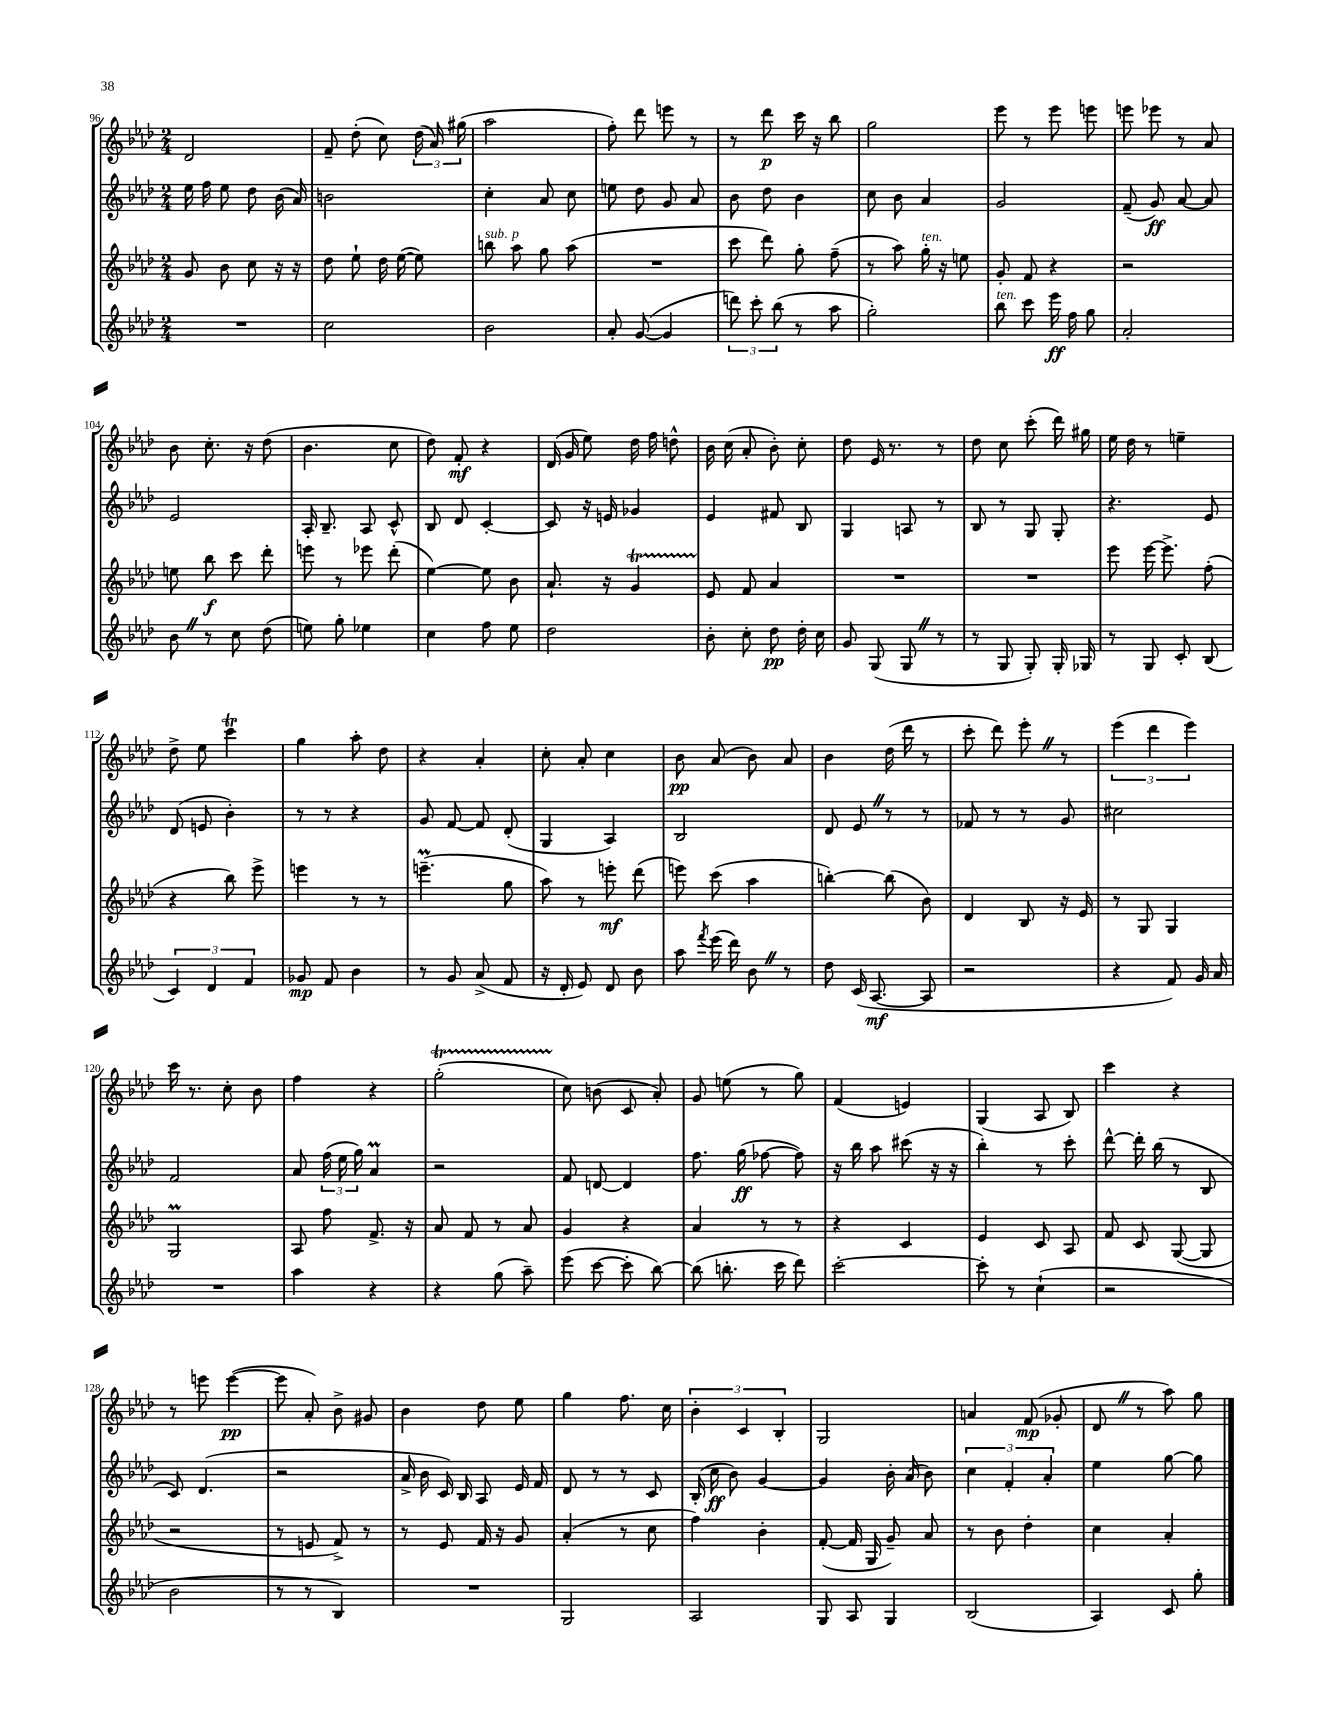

**kern	**kern	**kern	**kern
*staff4	*staff3	*staff2	*staff1
*clefG2	*clefG2	*clefG2	*clefG2
*k[b-e-a-d-]	*k[b-e-a-d-]	*k[b-e-a-d-]	*k[b-e-a-d-]
*M2/4	*M2/4	*M2/4	*M2/4
2r	8g	16ee-	2d-
.	.	16ff	.
.	8b-	8ee-	.
.	8cc	8dd-	.
.	16r	(16b-	.
.	16r	16a-)	.
=	=	=	=
2cc	8dd-	2b	8f~
.	8ee-`	.	(8dd-'
.	16dd-	.	8cc)
.	([16ee-	.	.
.	8ee-])	.	(24dd-
.	.	.	24a-)
.	.	.	(24gg#
=	=	=	=
2b-	8bb	4cc'	2aa-
.	8aa-	.	.
.	8gg	8a-	.
.	(8aa-	8cc	.
=	=	=	=
8a-'	2r	8ee	8ff')
([8g	.	8dd-	8ddd-
4g]	.	8g	8eee
.	.	8a-	8r
=	=	=	=
12ddd)	8ccc	8b-	8r
12ccc'	.	.	.
.	8ddd-)	8dd-	8ddd-
(12bb-	.	.	.
8r	8gg'	4b-	16ccc
.	.	.	16r
8aa-	(8ff~	.	8bb-
=	=	=	=
2gg')	8r	8cc	2gg
.	8aa-)	8b-	.
.	16gg'	4a-	.
.	16r	.	.
.	8ee	.	.
=	=	=	=
8bb-	8g'	2g	8eee-
8ccc	8f	.	8r
16eee-	4r	.	8eee-
16ff	.	.	.
8gg	.	.	8eee
=	=	=	=
2a-'	2r	(8f~	8eee
.	.	8g)	8eee-
.	.	[8a-	8r
.	.	8a-]	8a-
=	=	=	=
8b-	8ee	2e-	8b-
8r	8bb-	.	8.cc'
8cc	8ccc	.	.
.	.	.	16r
(8dd-	8ddd-'	.	(8dd-
=	=	=	=
8ee)	8eee	16A-'	4.b-
.	.	8.B-~	.
8gg'	8r	.	.
4ee-	8eee-	8A-	.
.	(8ddd-'	8c^^	8cc
=	=	=	=
4cc	[4ee-)	8B-	8dd-)
.	.	8d-	8f'
8ff	8ee-]	[4c'	4r
8ee-	8b-	.	.
=	=	=	=
2dd-	8.a-`	8c]	(16d-
.	.	.	16g
.	.	16r	8ee-)
.	16r	16e	.
.	4g	4g-	16dd-
.	.	.	16ff
.	.	.	8dd^^
=	=	=	=
8b-'	8e-	4e-	16b-
.	.	.	(16cc
8cc'	8f	.	8a-'
8dd-	4a-	8f#	8b-')
16dd-'	.	8B-	8cc'
16cc	.	.	.
=	=	=	=
8g	2r	4G	8dd-
(8G	.	.	16e-
.	.	.	8.r
8G	.	8A	.
8r	.	8r	8r
=	=	=	=
8r	2r	8B-	8dd-
8G	.	8r	8cc
8G')	.	8G	(8ccc'
16G'	.	8G'	16ddd-)
16G-	.	.	16gg#
=	=	=	=
8r	8eee-	4.r	16ee-
.	.	.	16dd-
8G	[16eee-	.	8r
.	8.eee-^]	.	.
8c'	.	.	4ee~
(8B-	(8ff'	8e-	.
=	=	=	=
6c)	4r	(8d-	8dd-^
.	.	8e	8ee-
6d-	.	.	.
.	8bb-)	4b-')	4ccc
6f	.	.	.
.	8eee-^	.	.
=	=	=	=
8g-	4eee	8r	4gg
8f	.	8r	.
4b-	8r	4r	8aa-'
.	8r	.	8dd-
=	=	=	=
8r	(4.eee~	8g	4r
8g	.	[8f	.
(8a-^	.	8f]	4a-'
8f	8gg	(8d-'	.
=	=	=	=
16r	8aa-)	4G	8cc'
16d-'	.	.	.
8e-)	8r	.	8a-'
8d-	8eee'	4A-)	4cc
8b-	(8ddd-	.	.
=	=	=	=
8aa-	8eee)	2B-	8b-
8qfff	.	.	.
(16eee-	(8ccc	.	(8a-
16ddd-)	.	.	.
8b-	4aa-	.	8b-)
8r	.	.	8a-
=	=	=	=
8dd-	[4bb')	8d-	4b-
(16c	.	8e-	.
[8.A-	.	.	.
.	(8bb]	8r	(16dd-
.	.	.	16ddd-
8A-]	8b-)	8r	8r
=	=	=	=
2r	4d-	8f-	8ccc'
.	.	8r	8ddd-)
.	8B-	8r	8eee-'
.	16r	8g	8r
.	16e-	.	.
=	=	=	=
4r	8r	2cc#	(6eee-
.	8G	.	.
.	.	.	6ddd-
8f)	4G	.	.
.	.	.	6eee-)
16g	.	.	.
16a-	.	.	.
=	=	=	=
2r	2G	2f	16ccc
.	.	.	8.r
.	.	.	8cc'
.	.	.	8b-
=	=	=	=
4aa-	8A-	8a-	4ff
.	8ff	(24ff	.
.	.	24ee-	.
.	.	24gg)	.
4r	8.f^	4a-	4r
.	16r	.	.
=	=	=	=
4r	8a-	2r	(2gg'
.	8f	.	.
(8gg	8r	.	.
8aa-~)	8a-	.	.
=	=	=	=
(8eee-	4g	8f	8cc)
[8ccc	.	[8d	(8b
8ccc']	4r	4d]	8c
[8bb-)	.	.	8a-')
=	=	=	=
(8bb-]	4a-	8.ff	8g
8.bb'	.	.	(8ee
.	.	(16gg	.
.	8r	[8ff-	8r
16ccc	.	.	.
8ddd-)	8r	8ff-])	8gg)
=	=	=	=
[2ccc'	4r	16r	(4f
.	.	16bb-	.
.	.	8aa-	.
.	4c	(8ccc#	4e)
.	.	16r	.
.	.	16r	.
=	=	=	=
8ccc']	4e-	4bb-')	(4G
8r	.	.	.
(4cc`	8c	8r	8A-
.	8A-	8ccc'	8B-)
=	=	=	=
2r	8f	[8ddd-^^	4ccc
.	8c	16ddd-']	.
.	.	(16bb-	.
.	([8G	8r	4r
.	8G]	8B-	.
=	=	=	=
2b-	2r	8c)	8r
.	.	(4.d-	8eee
.	.	.	([4eee
=	=	=	=
8r	8r	2r	8eee]
8r	8e	.	8a-')
4B-)	8f^)	.	8b-^
.	8r	.	8g#
=	=	=	=
2r	8r	16a-^	4b-
.	.	16b-	.
.	8e-	16c)	.
.	.	16B-	.
.	16f	8A-	8dd-
.	16r	.	.
.	8g	16e-	8ee-
.	.	16f	.
=	=	=	=
2G	(4a-'	8d-	4gg
.	.	8r	.
.	8r	8r	8.ff
.	8cc	8c	.
.	.	.	16cc
=	=	=	=
2A-	4ff)	(16B-'	6b-'
.	.	16cc	.
.	.	8b-)	.
.	.	.	6c
.	4b-'	[4g	.
.	.	.	6B-'
=	=	=	=
8G	([8f'	4g]	2G
8A-	16f]	.	.
.	16G	.	.
4G	8g~)	16b-'	.
.	.	(16a-	.
.	8a-	8b-)	.
=	=	=	=
(2B-	8r	6cc	4a
.	8b-	.	.
.	.	6f'	.
.	4dd-'	.	(8f
.	.	6a-'	.
.	.	.	8g-'
=	=	=	=
4A-)	4cc	4ee-	8d-
.	.	.	8r
8c	4a-'	[8gg	8aa-)
8gg'	.	8gg]	8gg
==	==	==	==
*-	*-	*-	*-
